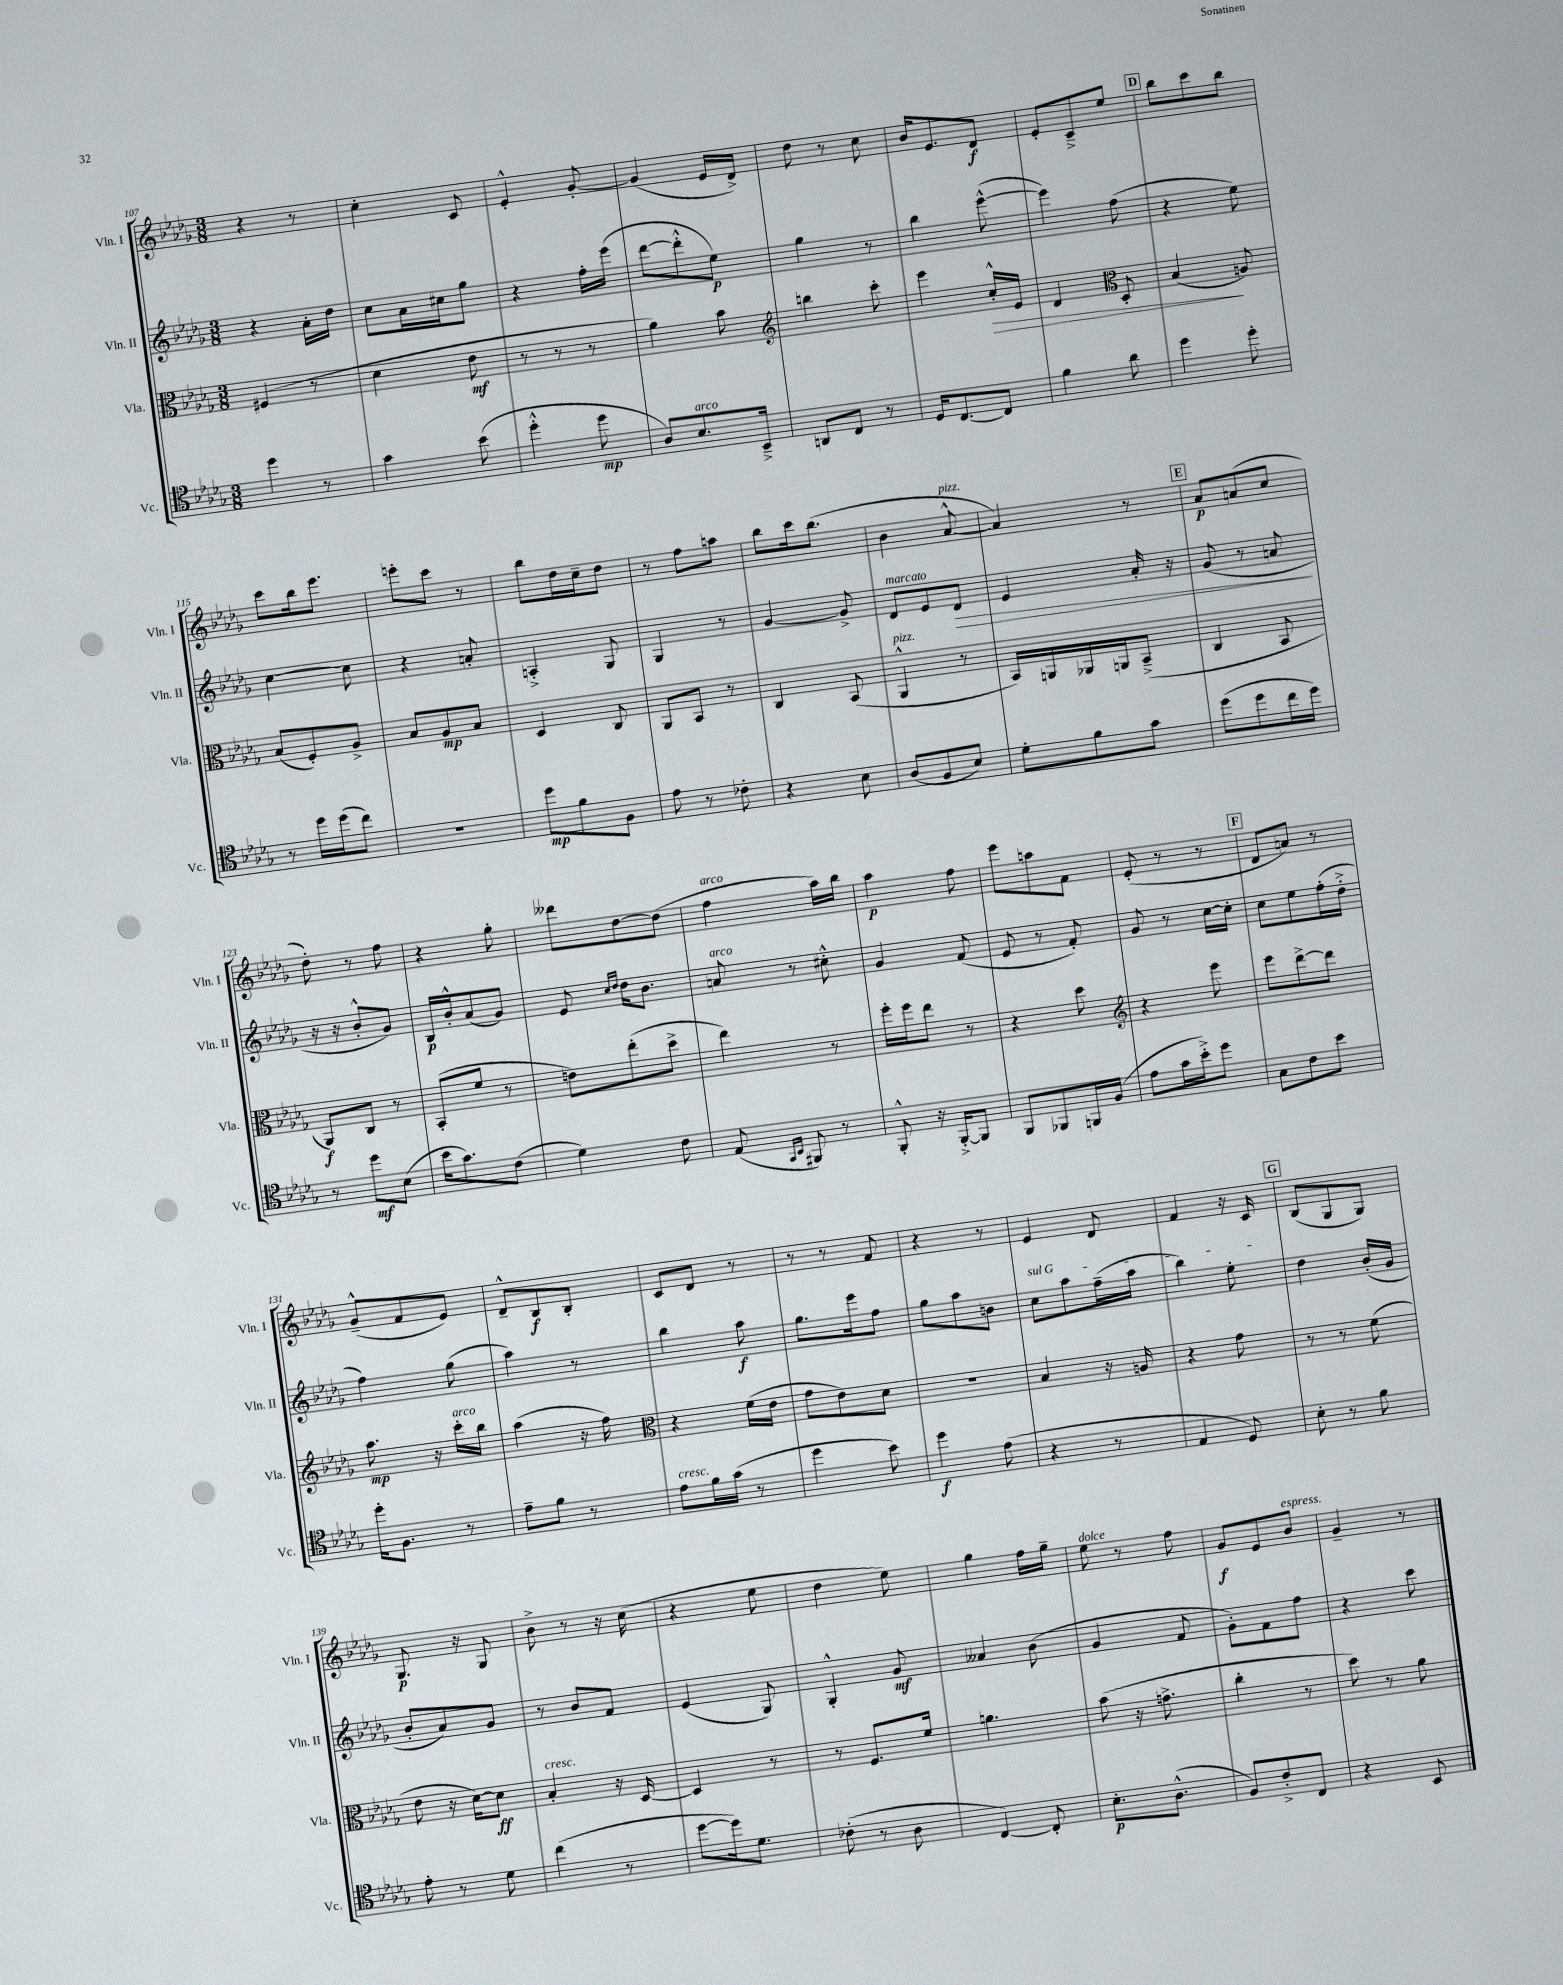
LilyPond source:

<<
\new StaffGroup <<
\new Staff = "s0" \with { instrumentName = "Vln. I" shortInstrumentName = "Vln. I" } {
    \clef treble \key des \major \numericTimeSignature \time 3/8
    r4 r8 |
    c''4-. c'8 |
    ees'4-.-^ ges'8~-. |
    ges'4( ees'16 des'16->) |
    des''8 r8 c''8 |
    bes'16 ees'8. des'8\f |
    ees'8-. c'8---> ees''8 |
    \mark \markup { \box "D" } bes''8 c'''8 bes''8 |
    c'''8 bes''16 ees'''8. |
    e'''8-. c'''8 r8 |
    bes''8 des''16 c''16-- des''8 |
    r8 f''8 a''8 |
    bes''8 c'''16 bes''8.( |
    bes'4 aes'8~-^^\markup { \italic "pizz." } |
    aes'4) r8 |
    \mark \markup { \box "E" } aes'8\p a'8( c''8 |
    des''8-.) r8 f''8 |
    r4 ges''8-. |
    deses'''8 des''8~ des''8( |
    f''4^\markup { \italic "arco" } aes''16) bes''16 |
    aes''4\p f''8 |
    ees'''8 a''8 f'8 |
    ees'8-.( r8 r8 |
    \mark \markup { \box "F" } des'8 a'8) r8 |
    ges'8---^( f'8 ees'8) |
    des'8---^ bes8\f bes8-. |
    c'8 des'8 r8 |
    r8 r8 f'8 |
    r4 r8 |
    ees'4 des'8 |
    f'4 r16 c'16 |
    \mark \markup { \box "G" } bes8( ges8 ges8) |
    ges8.\p r16 ges8 |
    bes'8-> r8 r16 c''16( |
    r4 ees''8 |
    des''4 ees''8) |
    ges''4 f''16 ges''16-- |
    ees''8^\markup { \italic "dolce" } r8 f''8 |
    ges'8\f ees'8 bes'8^\markup { \italic "espress." } |
    ges'4-- r8 \bar "|." |
}
\new Staff = "s1" \with { instrumentName = "Vln. II" shortInstrumentName = "Vln. II" } {
    \clef treble \key des \major \numericTimeSignature \time 3/8
    r4 aes'16-. des''16 |
    c''8 aes'16 cis''16 ges''8 |
    r4 f''16-. ees'''16( |
    des'''8~ des'''8-.-^ ees''8\p) |
    ges''4 r8 |
    bes''4 ees'''8~-^( |
    ees'''4) f''8( |
    \mark \markup { \box "D" } r4 ees''8) |
    c''4~ c''8 |
    r4 a'8-. |
    a4-.-> ges8 |
    ges4 r8 |
    ges'4~ ges'8-> |
    des'8^\markup { \italic "marcato" } ees'8 des'8\> |
    ees'4 aes'16-. r16 |
    \mark \markup { \box "E" } ges'8( r8 a'8\! |
    r16 r16 bes'8-.-^ ges'8) |
    bes16\p bes'16-.-^ aes'8( ges'8) |
    ees'8 \grace { c''16 des''16 } des''16 bes'8. |
    a'8^\markup { \italic "arco" } r8 cis''8-.-^ |
    ges'4 f'8( |
    ees'8 r8 f'8-.) |
    ges'8 r8 c''16~ c''16-. |
    \mark \markup { \box "F" } c''8 ees''8 f''16-.( des''16-.-> |
    f''4) ges''8( |
    aes''4) r8 |
    bes''4 aes''8\f |
    ges''8. ees'''16 f''8 |
    ges''8 aes''8 b'8 |
    \once \override TextSpanner.bound-details.left.text = \markup { \italic "sul G" } c''8\startTextSpan aes''8 f''16--( aes''16 |
    bes''4) ees''8-.\stopTextSpan |
    \mark \markup { \box "G" } des''4 bes'16-.( ges'16 |
    bes'8-. aes'8) ges'8 |
    r8 bes'8 f'8 |
    ees'4( ges8) |
    ges4-.-^ ges'8\mf |
    aeses'4 bes'8( |
    ges'4 f'8 |
    ges'8-.) f'8 f''8 |
    r4 c'''8 \bar "|." |
}
\new Staff = "s2" \with { instrumentName = "Vla." shortInstrumentName = "Vla." } {
    \clef alto \key des \major \numericTimeSignature \time 3/8
    fis4( r8 |
    des'4 ees'8\mf |
    r8 r8 r8 |
    aes'4) bes'8 |
    \clef treble b''4 c'''8-. |
    ees'''4 c''16-.-^\> ees'16 |
    des'4 \clef alto des8-. |
    \mark \markup { \box "D" } bes4\!( a8) |
    bes8( f8-.) aes8-> |
    bes8 aes8\mp bes8 |
    des4 c8 |
    aes,8 bes,8 r8 |
    c4 bes,8( |
    aes,4-^^\markup { \italic "pizz." } r8 |
    bes,16) a,16 aes,16 a,16 bes,8--->( |
    \mark \markup { \box "E" } c4 bes,8 |
    aes,8\f) c8 r8 |
    bes,8-.( f'8 r8 |
    e'8) ees''8-.( des''8-> |
    ees''4) r8 |
    f''16-. f''16 ees''8 r8 |
    r4 des''8 |
    \clef treble r4 ees'''8 |
    \mark \markup { \box "F" } ees'''8 des'''8~-> des'''8 |
    aes''8.\mp r16 c'''16-.^\markup { \italic "arco" } bes''16 |
    aes''4( r16 f''16) |
    \clef alto r4 f'16( ees'16 |
    ges'8 ees'8) des'8 |
    r4. |
    bes4 r16 a16 |
    r4 ges'8 |
    \mark \markup { \box "G" } r8 r8 f'8( |
    ees'8 r16 des'16~) des'8\ff |
    bes4-.^\markup { \italic "cresc." } r16 des16~ |
    des4 r8 |
    r8 f8. f'16 |
    a'4. |
    bes'8( r16 g'8.-> |
    c''4-. r8 |
    des''8) r8 aes'8 \bar "|." |
}
\new Staff = "s3" \with { instrumentName = "Vc." shortInstrumentName = "Vc." } {
    \clef tenor \key des \major \numericTimeSignature \time 3/8
    des''4 r8 |
    ges'4 bes'8( |
    des''4-.-^ des''8\mp |
    aes8) bes8.^\markup { \italic "arco" } bes,16---> |
    a,8 c8 r8 |
    des16 c8.~ c8 |
    f'4 aes'8 |
    \mark \markup { \box "D" } des''4 des''8-. |
    r8 des''16 des''16( c''8) |
    R4. |
    des''8\mp f'8 f8 |
    ees'8 r8 ces'8-. |
    r4 bes8 |
    aes8( f8 bes8) |
    des'8-. f'8 ges'8 |
    \mark \markup { \box "E" } des''8( des''8 c''16 des''16) |
    r8 des''8\mf bes8( |
    bes'16 ges'8.) c'8( |
    des'4) c'8 |
    ees8( \grace { ges,16 bes,16 } fis,8) r8 |
    f,8-.-^ r16 f,16~-.-> f,8 |
    f,8 fes,8 f,16 f16( |
    ees'8 ges'16 bes'16-.->) des''8 |
    \mark \markup { \box "F" } ges8 c'8 bes'8 |
    des''16-. f8. r8 |
    ees'8-- f'8 r8 |
    ees'8^\markup { \italic "cresc." } f'16 ges'16( r8 |
    des''4 bes'8) |
    des''4\f ees'8( |
    r4 r8 |
    ees4 des8) |
    \mark \markup { \box "G" } bes8-. r8 f'8 |
    ees'8-. r8 des'8 |
    c''4( r8 |
    des''8~ des''16) des'8. |
    ces'8-.( r8 aes8 |
    c4~) c8-. |
    bes8.-.\p aes8.-^( |
    f8) c'8-.-> c8 |
    r4 bes,8 \bar "|." |
}
>>
>>
\layout { \context { \Score currentBarNumber = #107 } }
